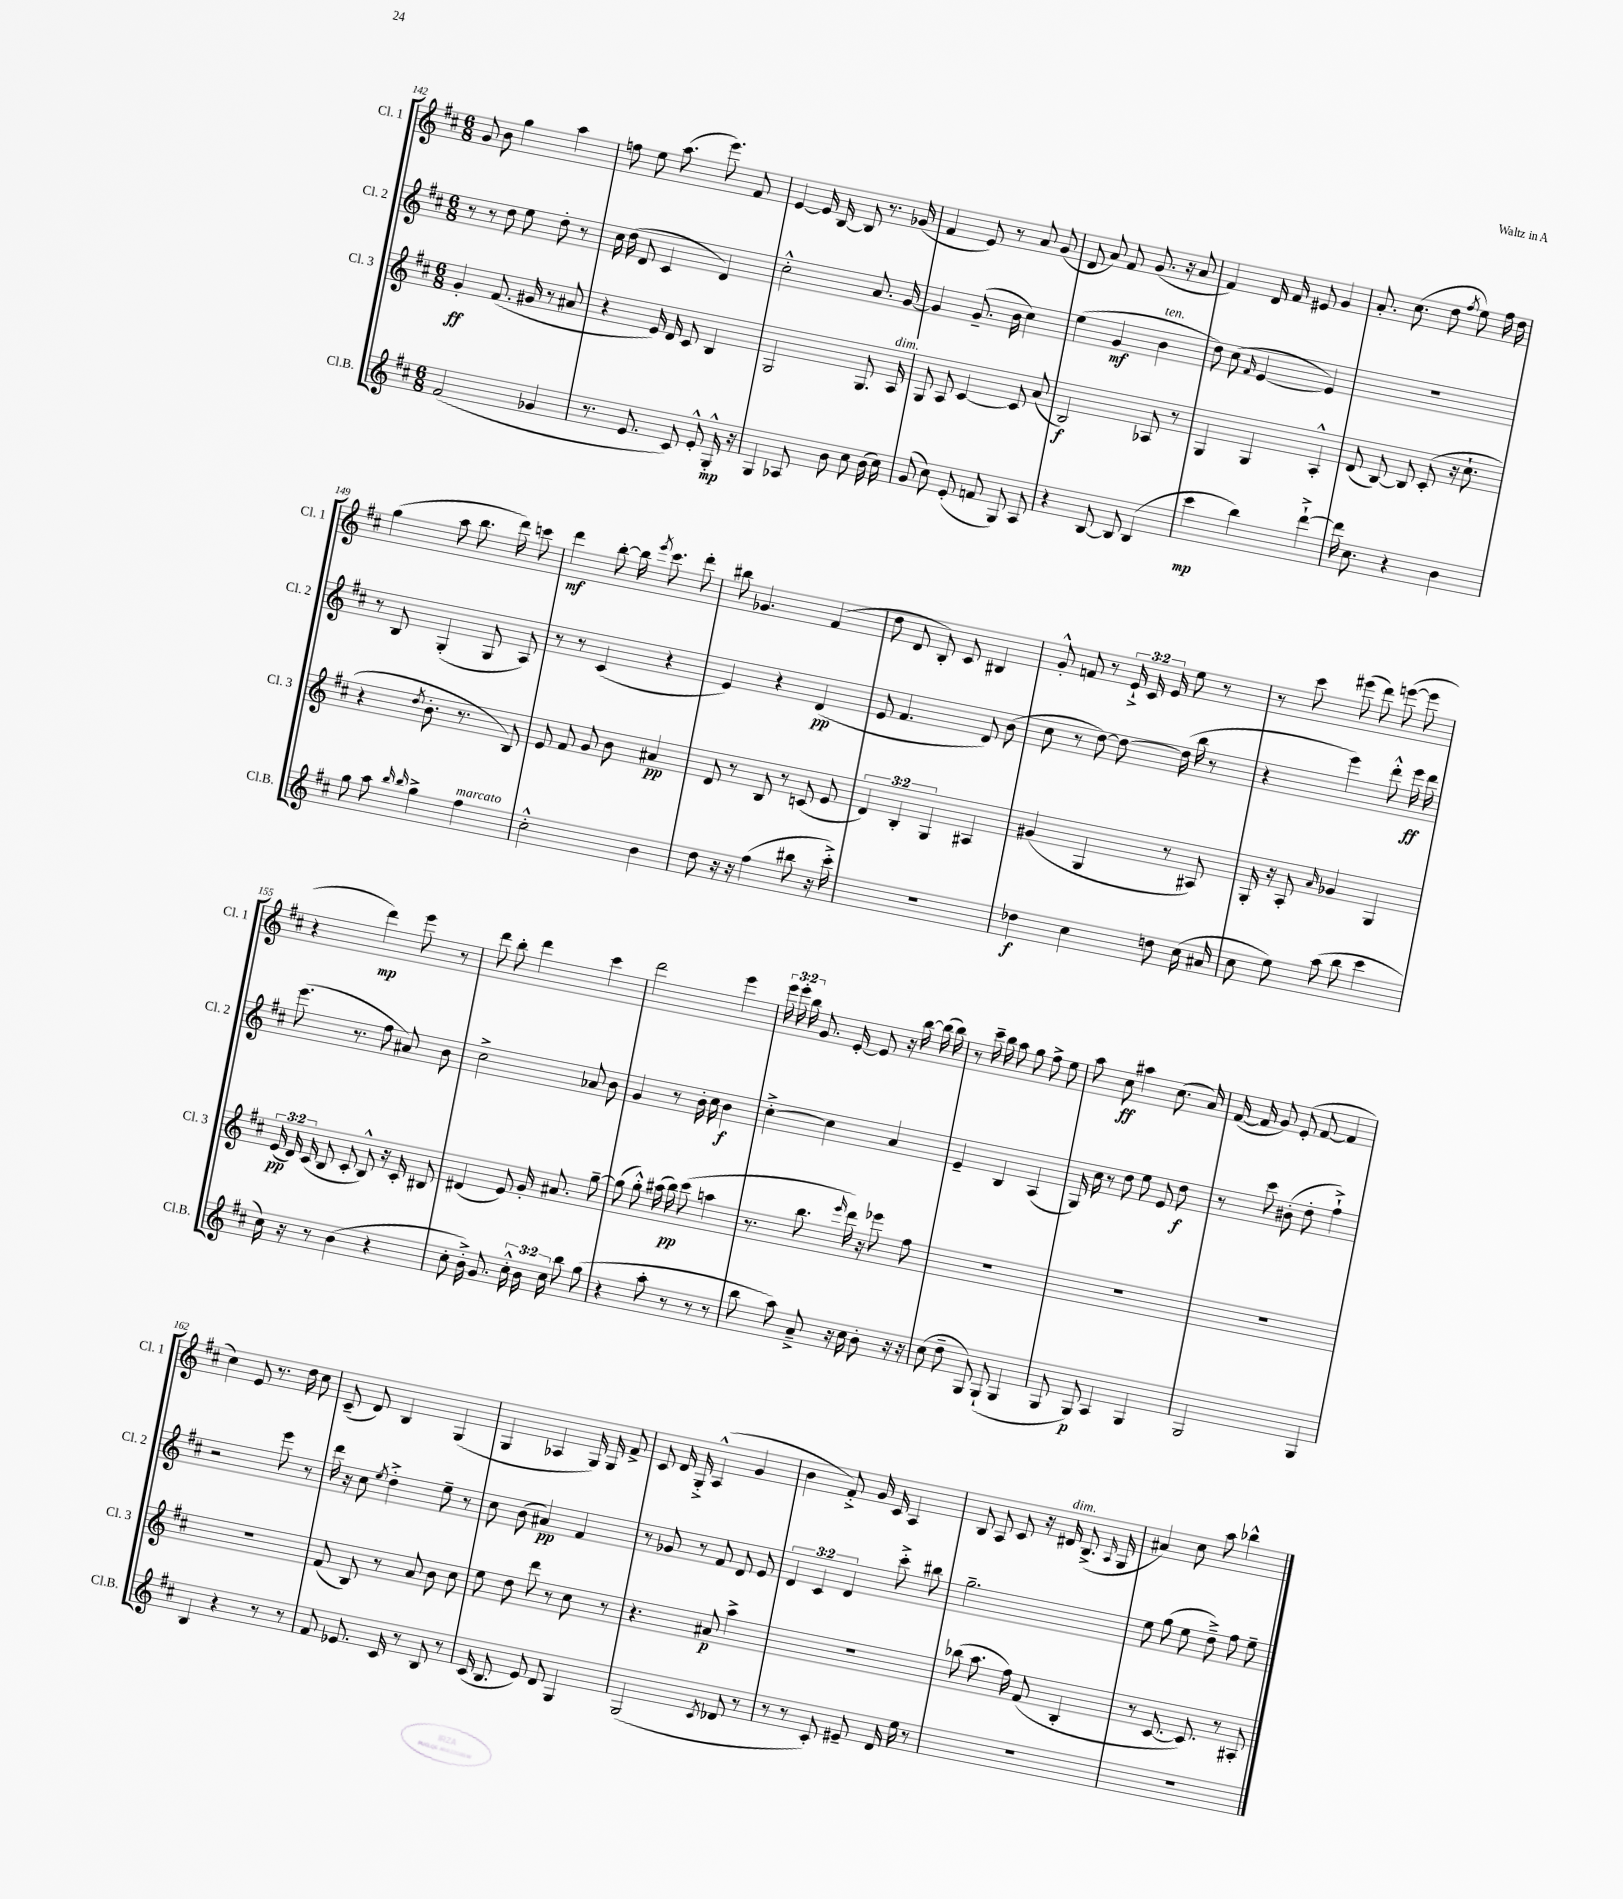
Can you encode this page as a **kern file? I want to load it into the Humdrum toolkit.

**kern	**kern	**kern	**kern
*staff4	*staff3	*staff2	*staff1
*clefG2	*clefG2	*clefG2	*clefG2
*k[f#c#]	*k[f#c#]	*k[f#c#]	*k[f#c#]
*M6/8	*M6/8	*M6/8	*M6/8
(2f#/	4g'/	8r	8g/
.	.	8r	8b\
.	(8.f#/	8dd\	4gg\
.	.	8ee\	.
.	16g#/	.	.
4g-/	8r	8dd'\	4aa\
.	8a#/	8r	.
=	=	=	=
8.r	4r	16cc#\	8ff\
.	.	(16dd\	.
.	.	8d/	8ee\
8.e/	.	.	.
.	16e/)	4c#/	(8.aa\
.	16d/	.	.
8c#/)	8c#/	.	.
.	.	.	8.eee\)
8e'^^/	4B/	4d/)	.
16G'^^/	.	.	8f#/
16r	.	.	.
=	=	=	=
4G/	2G/	2cc#'^^\	[4e/
8A-/	.	.	16e/]
.	.	.	[16B/
8b\	.	.	8B/]
8cc#\	8.G/	8.a/	8.r
(16b\	.	.	.
16cc#\)	16A/	[16g/	(16g-/
=	=	=	=
(8g/	8G/	4g/]	4f#/
8cc#\)	8A/	.	.
(8e'/	[4c#/	(8.g~/	8e/)
8f/	.	.	8r
.	.	16b\	.
8G/)	8c#/]	4cc#\)	8a/
8A/	(8a/	.	(8g/
=	=	=	=
4r	2B/)	(4ee\	8d/
.	.	.	8a/)
[8B/	.	4g/	8f#/
8B/]	.	.	(8.g/
(4B/	8A-/	4b\	.
.	.	.	16r
.	8r	.	8a/
=	=	=	=
4ccc#\	4G/	8dd\)	4f#/)
.	.	(8cc#\	.
.	.	16qqf#/	.
4bb\)	4G/	[4e/	16d/
.	.	.	16f#/
.	.	.	8e#/
[4ddd`^\	4A'^^/	4e/])	4g/
=	=	=	=
16ddd\]	(8d/	2.r	8.a'/
8.cc#\	.	.	.
.	[8B/)	.	.
.	.	.	(8.cc#\
4r	8B/]	.	.
.	(8c#'/	.	8dd\
.	.	.	8qff#/
4b\	16r	.	8ee\)
.	8.cc#`\	.	.
.	.	.	16ff#\
.	.	.	16dd\
=	=	=	=
8gg\	4r	8r	(4gg\
8aa\	.	8B/	.
16qqbb/	.	.	.
16qqbb/	8qdd/	.	.
4gg^\	8.b'\	(4G'/	8aa\
.	.	.	8.bb\
.	8.r	.	.
4ff#\	.	8G/	.
.	.	.	16ddd\)
.	8B/)	8A/)	8ccc\
=	=	=	=
2cc#'^^\	8e/	8r	4ddd\
.	8f#/	8r	.
.	8g/	(4c#/	[8bb'\
.	8b\	.	16bb\]
.	.	.	8qeee/
.	.	.	8.ccc#\
4b\	4a#/	4r	.
.	.	.	8ddd'\
=	=	=	=
8dd\	8d/	4e/)	8bb#\
16r	8r	.	4.g-/
16r	.	.	.
(4ff#\	8B/	4r	.
.	8r	.	.
8bb#\	(8c/	(4d/	(4f#/
16r	8e/	.	.
16ccc#'^\)	.	.	.
=	=	=	=
2.r	6d/)	8e/	8dd\
.	.	4.f#/	8d/
.	6B'/	.	.
.	.	.	8B'/)
.	6G/	.	.
.	.	.	8c#/
.	4A#/	8d/)	4B#/
.	.	(8b\	.
=	=	=	=
4dd-\	(4g#/	8cc#\	8g'^^/
.	.	8r	8f/
4cc#\	4G/	[8dd\)	8r
.	.	8dd\_	24e`^/
.	.	.	24c#/
.	.	.	24e/
8dd\	8r	(16dd\]	8ee\
.	.	16bb\	.
(16cc#\	8A#/)	8r	8r
16a#/	.	.	.
=	=	=	=
8cc#\	16G'/	4r	8r
.	16r	.	.
8ee\)	8A'/	.	8ccc#\
.	16qqa/	.	.
(8aa\	4g-/	4eee\)	(8eee#\
8bb\	.	.	8ddd\)
4ccc#\	4G/	8ddd'^^\	([8eee\
.	.	16eee\	8eee\]
.	.	16ddd\	.
=	=	=	=
16cc#\)	(24e/	(8.eee\	4r
.	24d/)	.	.
16r	.	.	.
.	(24c#/	.	.
8r	8B/	.	.
.	.	8.r	.
(4b\	8c#'/	.	4ddd\)
.	8B^^/)	8ff#\	.
4r	16r	8a#/)	8eee\
.	16c#'/	.	.
.	8B#/	8b\	8r
=	=	=	=
8cc#'\	(4d#/	2cc#^\	8ddd\
16b'^\)	.	.	8bb'\
8.g/	.	.	.
.	8e/)	.	4ddd\
24cc#'^^\	16g'/	.	.
24b\	.	.	.
.	8.a#/	.	.
24cc#\	.	.	.
8bb\	.	8a-/	4ccc#\
(8gg\	[8gg~\	8b\	.
=	=	=	=
4r	(8gg\]	4g/	2ddd\
.	8gg'^^\)	.	.
8aa'\	(16aa#\	8r	.
.	16bb\)	.	.
8r	(8ccc#\	16b'\	.
.	.	16cc#\	.
8r	4aa\	4b\	4eee\
8r	.	.	.
=	=	=	=
8bb\	8.r	[4cc#'^\	24eee\
.	.	.	24eee'\
.	.	.	24bb\
8aa\)	.	.	8.g/
.	8.bb\	.	.
8a~^/	.	4cc#\]	.
.	.	.	[16e'/
.	16qqeee/	.	.
16r	16ddd\)	.	8e/]
16cc#\	16r	.	.
8b'\	8eee-\	4a/	16r
.	.	.	[16bb\
16r	8ff#\	.	(16bb\]
16r	.	.	16bb\)
=	=	=	=
(8cc#\	2.r	4e~/	8r
8dd~\	.	.	16ccc#~\
.	.	.	16bb\
8G/)	.	4B/	8aa\
(8G`/	.	.	8gg\
4G/	.	(4A/	8ff#^\
.	.	.	8ee\
=	=	=	=
8G/	2.r	16G/)	8aa\
.	.	16cc#\	.
8G/)	.	8r	8cc#\
4A/	.	8dd\	4aa#\
.	.	8ee\	.
4G/	.	8e/	(8.cc#\
.	.	8dd\	.
.	.	.	16a/)
=	=	=	=
2G/	2.r	8r	([16f#/
.	.	.	16f#/]
.	.	8ccc#\	8g/)
.	.	(8b#'\	(8e'/
.	.	8dd'\	[8f#/
4G/	.	4ff#`^\)	4f#/]
=	=	=	=
4B/	2.r	2r	4cc#\)
4r	.	.	8e/
.	.	.	8.r
8r	.	8eee\	.
.	.	.	16dd\
8r	.	8r	8cc#\
=	=	=	=
8f#/	(8f#/	16ddd\	(8c#~/
.	.	16r	.
8.e-/	8B/)	8cc#\	8d/)
.	.	8qee/	.
.	8r	4dd'^\	4B/
16c#/	.	.	.
8r	8a/	.	.
8B/	8b\	8ee~\	(4G/
8r	8cc#\	8r	.
=	=	=	=
(16c#/	8ee\	8cc#\	4G/
8.B/	.	.	.
.	8dd\	(8b\	.
8e/)	8ddd\	4a#/)	4A-/
8d/	8r	.	.
4G/	8cc#\	4f#/	16G/)
.	.	.	16G/
.	8r	.	8f#^/
=	=	=	=
(2G/	4.r	8r	8c#/
.	.	8g-/	16d/
.	.	.	16G'^/
.	.	8r	(4A^^/
.	8a#/	8f#/	.
8qc#/	.	.	.
8d-/	4aa^\	8d/	4g/
8r	.	8e/	.
=	=	=	=
8r	2.r	6d/	4b\
8r	.	.	.
.	.	6c#/	.
8c#'/)	.	.	8f#'^/)
.	.	6d/	.
8e#~/	.	.	16g/
.	.	.	16c#/
16d/	.	8ccc#'^\	4A/
16ee\	.	.	.
8r	.	8bb#\	.
=	=	=	=
2.r	(8bb-\	2.gg~\	8B/
.	8.aa\	.	8A/
.	.	.	8c#/
.	16ff#\)	.	.
.	(8f#/	.	16r
.	.	.	16d#/
.	4B'/	.	(8.B^/
.	.	.	16qqA/
.	.	.	16G/
=	=	=	=
2.r	8r	8ee\	4a#/)
.	[8.c#/	(8gg\	.
.	.	8ee\	8cc#\
.	8.c#/])	.	.
.	.	8dd~^\)	8aa\
.	8r	8ff#\	4bb-^^\
.	8A#'/	8ee~\	.
==	==	==	==
*-	*-	*-	*-
